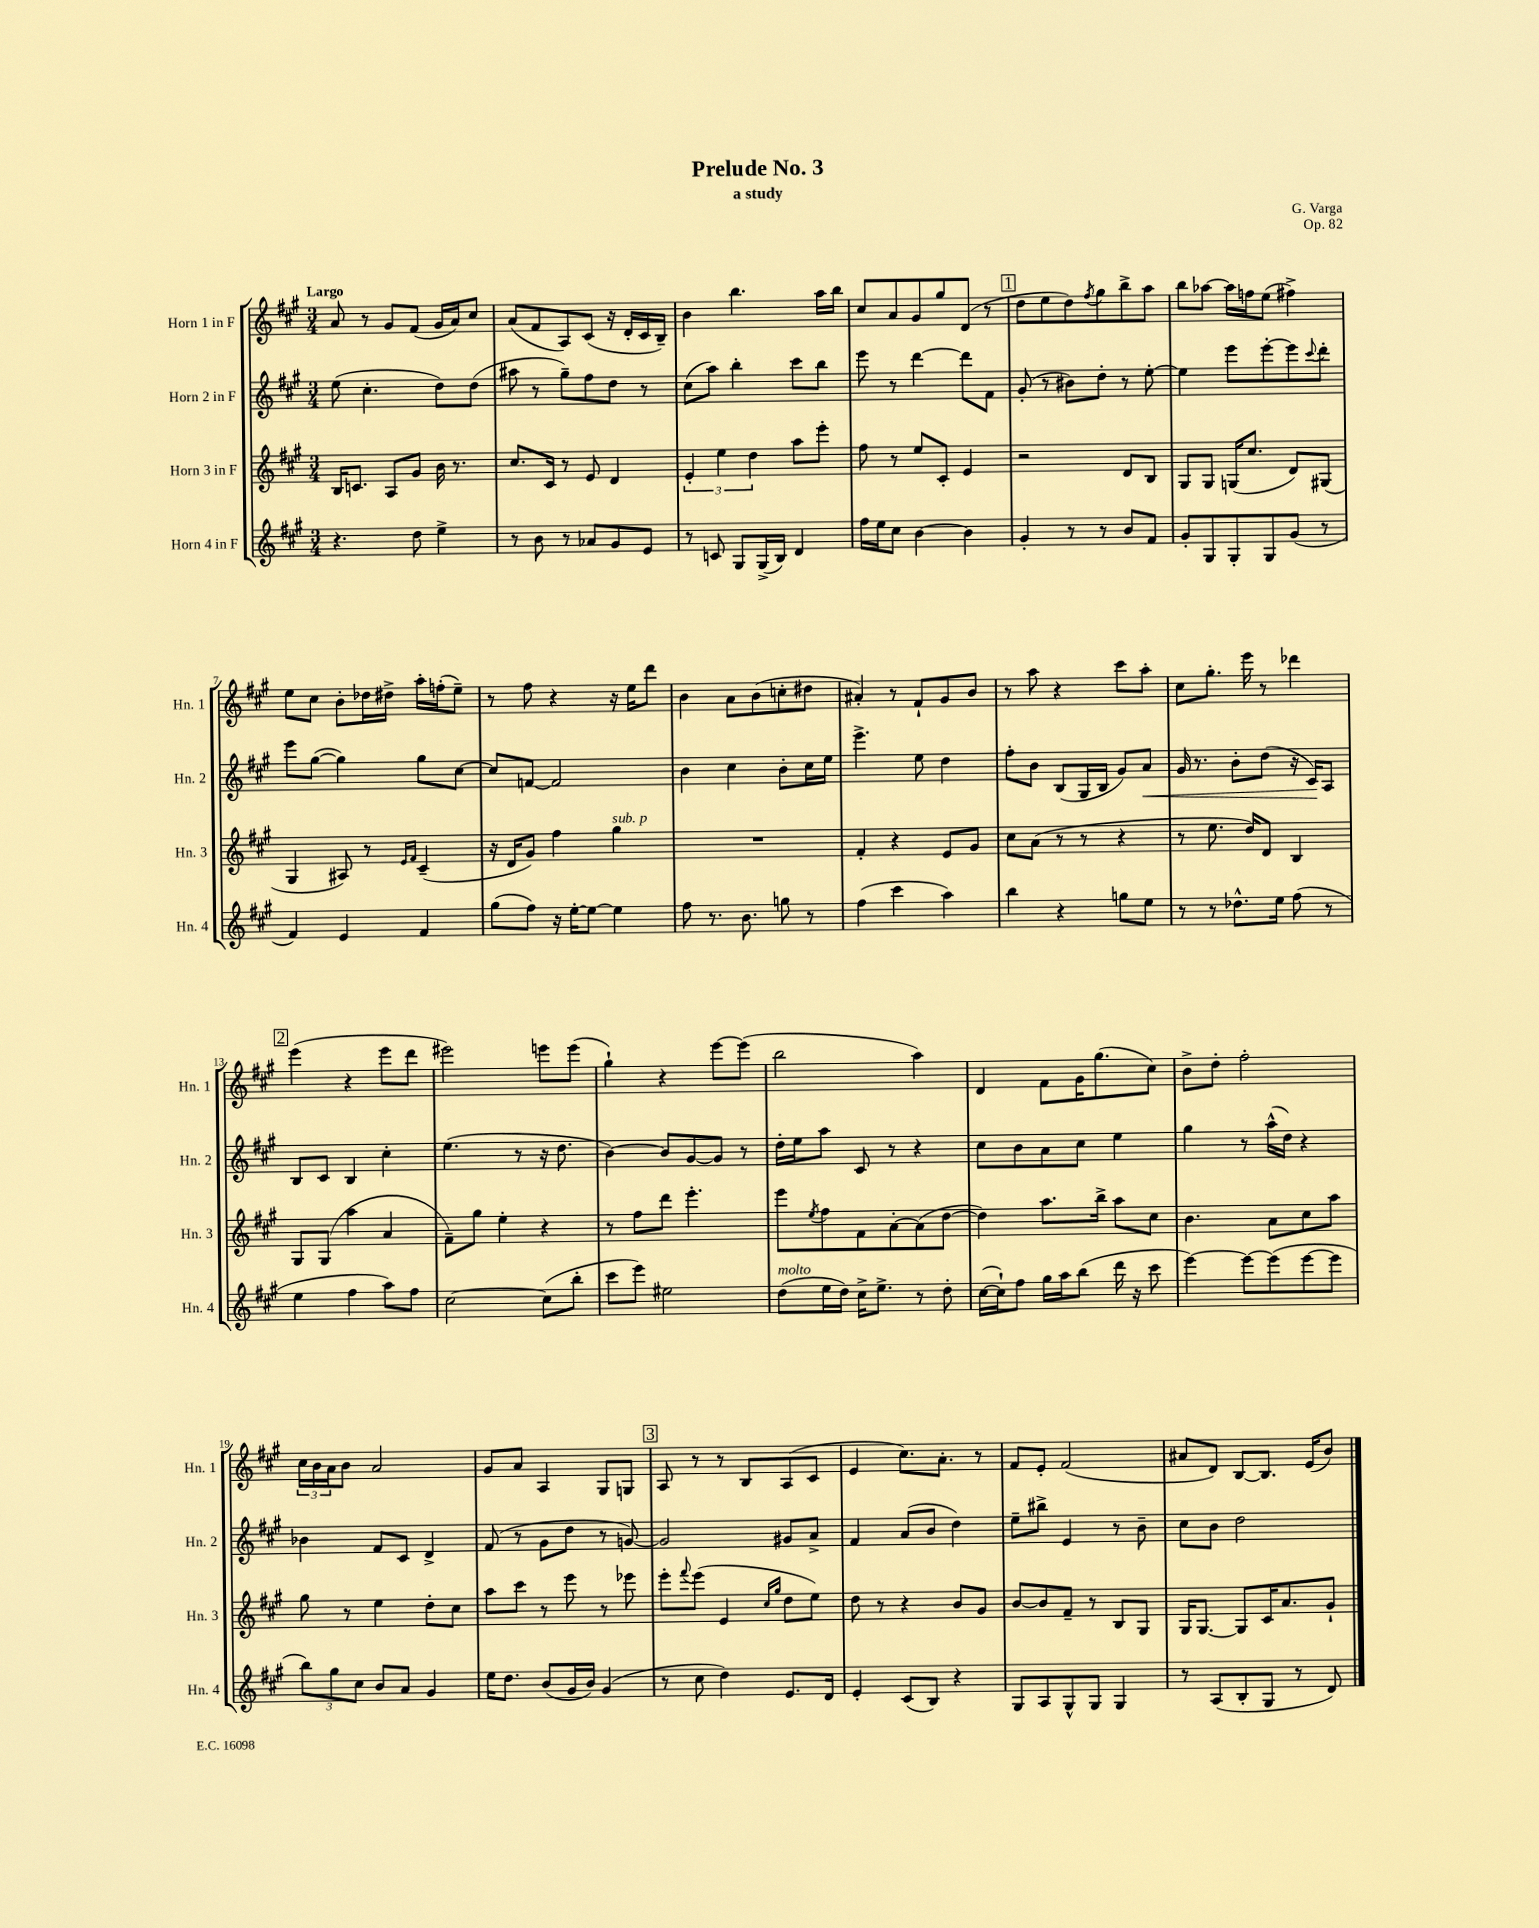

**kern	**kern	**kern	**dynam	**kern
*part4	*part3	*part2	*part2	*part1
*staff4	*staff3	*staff2	*staff2	*staff1
*I"Horn 4 in F	*I"Horn 3 in F	*I"Horn 2 in F	*	*I"Horn 1 in F
*I'Hn. 4	*I'Hn. 3	*I'Hn. 2	*	*I'Hn. 1
*clefG2	*clefG2	*clefG2	*	*clefG2
*k[f#c#g#]	*k[f#c#g#]	*k[f#c#g#]	*	*k[f#c#g#]
*M3/4	*M3/4	*M3/4	*	*M3/4
=1	=1	=1	=1	=1
!	!	!	!	!LO:TX:a:B:t=Largo
4.r	16B/KL	(8ee\	.	8a/
.	8.cn/J	.	.	.
.	.	4.cc#'\	.	8r
.	8A/L	.	.	8g#/L
8dd\	8g#/J	.	.	(8f#/J
4ee^\	16b\	8dd\L)	.	16g#/LL
.	8.r	.	.	16a/J)
.	.	(8dd\J	.	8cc#/J
=2	=2	=2	=2	=2
8r	8.cc#/L	8aa#X\	.	(8a/L
8b\	.	8r	.	8f#/
.	16c#/Jk	.	.	.
8r	8r	8gg#~\L)	.	8A/)
8a-X/L	8e/	8ff#\	.	(8c#/J
8g#/	4d/	8dd\J	.	16r
.	.	.	.	16d'/LL
8e/J	.	8r	.	16c#/
.	.	.	.	16B~/JJ)
=3	=3	=3	=3	=3
8r	6e'/	(8cc#\L	.	4b\
8cn/	.	8aa\J)	.	.
.	6ee\	.	.	.
8G#/L	.	4bb'\	.	4.bb\
.	6dd\	.	.	.
(16G#^/L	.	.	.	.
16B/JJ)	.	.	.	.
4d/	8aa\L	8ccc#\L	.	.
.	8eee'\J	8bb\J	.	16aa\LL
.	.	.	.	16bb\JJ
=4	=4	=4	=4	=4
16ff#\LL	8ff#\	8eee\	.	8cc#/L
16ee\J	.	.	.	.
8cc#\J	8r	8r	.	8a/
[4b\	8ee/L	[4ddd\	.	8g#/
.	8c#'/J	.	.	8gg#/
4b\]	4e/	8ddd\L]	.	(8d/J
.	.	8f#\J	.	8r
!!LO:REH:place=s1:t=1
=5	=5	=5	=5	=5
4g#'/	2r	(8g#'/	.	8dd\L
.	.	8r	.	8ee\
8r	.	8b#X\L)	.	8dd\)
.	.	.	.	8qff#/
8r	.	8dd'\J	.	8gg#\
8b/L	8d/L	8r	.	8bb^\
8f#/J	8B/J	[8ee'\	.	8aa\J
=6	=6	=6	=6	=6
8g#'/L	8G#/L	4ee\]	.	8bb\L
8G#/	8G#/J	.	.	[8aa-X\J
8G#'/	(16Gn/KL	8eee\L	.	16aa-\LL]
.	8.cc#/J	.	.	16ffn\J
8G#/	.	[8eee'\	.	(8ee\J
(8g#/J	8d/L)	8eee\]	.	4ff#X^\)
.	.	8qqccc#/	.	.
8r	(8G#X/J	8ddd'\J	.	.
!!LO:LB:g=z
=7	=7	=7	=7	=7
4f#/)	4G#/	8eee\L	.	8ee\L
.	.	([8gg#\J	.	8cc#\J
4e/	8A#X/)	4gg#\])	.	8b'\L
.	8r	.	.	16dd-X\L
.	.	.	.	16dd#X^\JJ
.	16qqe/LL	.	.	.
.	16qqf#/JJ	.	.	.
4f#/	(4c#~/	8gg#\L	.	16aa'\LL
.	.	.	.	(16ffn'\J
.	.	[8cc#\J	.	8ee~\J)
=8	=8	=8	=8	=8
(8gg#\L	16r	8cc#/L]	.	8r
.	16d/KL	.	.	.
8ff#\J)	8g#/J)	[8fn/J	.	8ff#\
16r	4ff#\	2f/]	.	4r
[16ee'\KL	.	.	.	.
8ee\J_	.	.	.	.
!	!LO:TX:a:i:t=sub. p	!	!	!
4ee\]	4gg#\	.	.	16r
.	.	.	.	16ee\KL
.	.	.	.	8ddd\J
=9	=9	=9	=9	=9
8ff#\	2.r	4b\	.	4b\
8.r	.	.	.	.
.	.	4cc#\	.	8a\L
8.b\	.	.	.	.
.	.	.	.	(8b\
8ggn\	.	8b'\L	.	8ccn'\
8r	.	16cc#\L	.	8dd#X\J
.	.	16ee\JJ	.	.
=10	=10	=10	=10	=10
(4ff#\	4f#'/	4.eee^\	.	4a#X'/)
4ccc#\	4r	.	.	8r
.	.	8ee\	.	8f#`/L
4aa\)	8e/L	4dd\	.	8g#/
.	8g#/J	.	.	8b/J
=11	=11	=11	=11	=11
4bb\	8cc#\L	8ff#'\L	.	8r
.	(8a\J	8b\J	.	8aa\
4r	8r	(8B/L	.	4r
.	8r	16G#/L	.	.
.	.	16B/JJ	.	.
8ggn\L	4r	8g#/L)	.	8ccc#\L
!	!	!	!LO:HP:b	!
8ee\J	.	8a/J	<	8aa'\J
=12	=12	=12	=12	=12
8r	8r	16g#/	.	8cc#\L
.	.	8.r	.	.
8r	8.ee\	.	.	8.gg#'\J
8.dd-X^^\L	.	8b'\L	.	.
.	16dd/KL)	.	.	16eee\
.	8d/J	(8dd\J	.	8r
16ee\Jk	.	.	.	.
(8ff#\	4B/	16r	.	4ddd-X\
.	.	16c#/KL)	.	.
8r	.	8A/J	[	.
!!LO:LB:g=z
!!LO:REH:place=s1:t=2
=13	=13	=13	=13	=13
4ee\	8G#/L	8B/L	.	(4eee\
.	(8G#/J	8c#/J	.	.
4ff#\	4aa\	4B/	.	4r
8aa\L)	4a/	4cc#'\	.	8eee\L
8ff#\J	.	.	.	8ddd\J
=14	=14	=14	=14	=14
[2cc#\	8f#~\L)	(4.ee\	.	2eee#X\)
.	8gg#\J	.	.	.
.	4ee'\	.	.	.
.	.	8r	.	.
(8cc#\L]	4r	16r	.	8eeen\L
.	.	8.dd\	.	.
8bb'\J	.	.	.	(8eee\J
=15	=15	=15	=15	=15
8ccc#\L	8r	[4b\)	.	4gg#`\)
8eee\J)	8ff#\L	.	.	.
2ee#X\	8ddd\J	8b/L]	.	4r
.	4.eee'\	[8g#/	.	.
.	.	8g#/J]	.	[8eee\L
.	.	8r	.	(8eee\J]
=16	=16	=16	=16	=16
!LO:TX:a:i:t=molto	!	!	!	!
(8dd\L	8eee\L	16dd'\LL	.	2bb\
.	.	16ee\J	.	.
.	8qee/	.	.	.
16ee\L	8ff#\	8aa\J	.	.
16dd\JJ)	.	.	.	.
16cc#^\KL	8f#\	8c#/	.	.
8.ee^\J	.	.	.	.
.	[8a'\	8r	.	.
8r	(8a\]	4r	.	4aa\)
8dd'\	[8dd\J	.	.	.
=17	=17	=17	=17	=17
([16cc#\LL	4dd\])	8cc#\L	.	4d/
16cc#`\J])	.	.	.	.
8ff#\J	.	8b\	.	.
16gg#\LL	8.aa\L	8a\	.	8f#\L
16aa\J	.	.	.	.
(8bb\J	.	8cc#\J	.	16g#\K
.	16bb^\Jk	.	.	(8.gg#\
16ddd\	8aa\L	4ee\	.	.
16r	.	.	.	.
8ccc#\	8cc#\J	.	.	8cc#\J)
=18	=18	=18	=18	=18
[4eee\)	4.b\	4gg#\	.	8b^\L
.	.	.	.	8dd'\J
8eee\L_	.	8r	.	2ff#'\
(8eee\]	8a\L	(16aa^^\LL	.	.
.	.	16dd\JJ)	.	.
[8eee\	8cc#\	4r	.	.
8eee\J]	8aa\J	.	.	.
!!LO:LB:g=z
=19	=19	=19	=19	=19
12bb\L)	8gg#\	4b-X\	.	24cc#\LL
.	.	.	.	24b\
12gg#\	.	.	.	24a\J
.	8r	.	.	8b\J
12cc#\J	.	.	.	.
8b/L	4ee\	8f#/L	.	2a/
8a/J	.	8c#/J	.	.
4g#/	8dd'\L	4d^/	.	.
.	8cc#\J	.	.	.
=20	=20	=20	=20	=20
16ee\KL	8aa\L	(8f#/	.	8g#/L
8.dd\J	.	.	.	.
.	8ccc#\J	8r	.	8a/J
(8b/L	8r	8g#\L	.	4A/
16g#/L	8eee\	8dd\J	.	.
16b/JJ)	.	.	.	.
(4g#/	8r	8r	.	8G#/L
.	8eee-X\	[8gn/)	.	8Gn/J
!!LO:REH:place=s1:t=3
=21	=21	=21	=21	=21
8r	8eee'\L	2g/]	.	8A/
.	8qqfff#/	.	.	.
8cc#\	(8eee\J	.	.	8r
4dd\)	4e/	.	.	8r
.	.	.	.	8B/L
.	16qqcc#/LL	.	.	.
.	16qqgg#/JJ	.	.	.
8.e/L	8dd\L	8g#X/L	.	(8A/
.	8ee\J)	8a^/J	.	8c#/J
16d/Jk	.	.	.	.
=22	=22	=22	=22	=22
4e'/	8dd\	4f#/	.	4e/
.	8r	.	.	.
(8c#/L	4r	(8a/L	.	8.cc#\L)
8B/J)	.	8b/J	.	.
.	.	.	.	8.a'\J
4r	8b/L	4dd\)	.	.
.	8g#/J	.	.	8r
=23	=23	=23	=23	=23
8G#/L	[8b/L	8ee~\L	.	8f#/L
8A/	8b/]	8bb#X^\J	.	8e'/J
8G#^^/	8f#~/J	4e/	.	(2f#/
8G#/J	8r	.	.	.
4G#/	8B/L	8r	.	.
.	8G#/J	8b~\	.	.
=24	=24	=24	=24	=24
8r	16G#/KL	8cc#\L	.	8a#X/L
.	[8.G#/J	.	.	.
(8A/L	.	8b\J	.	8d/J)
8B'/	8G#/L]	2dd\	.	[8B/L
8G#/J	16c#/K	.	.	8.B/J]
.	8.a/	.	.	.
8r	.	.	.	.
.	.	.	.	(16e/KL
8d/)	8g#`/J	.	.	8b/J)
==	==	==	==	==
*-	*-	*-	*-	*-
